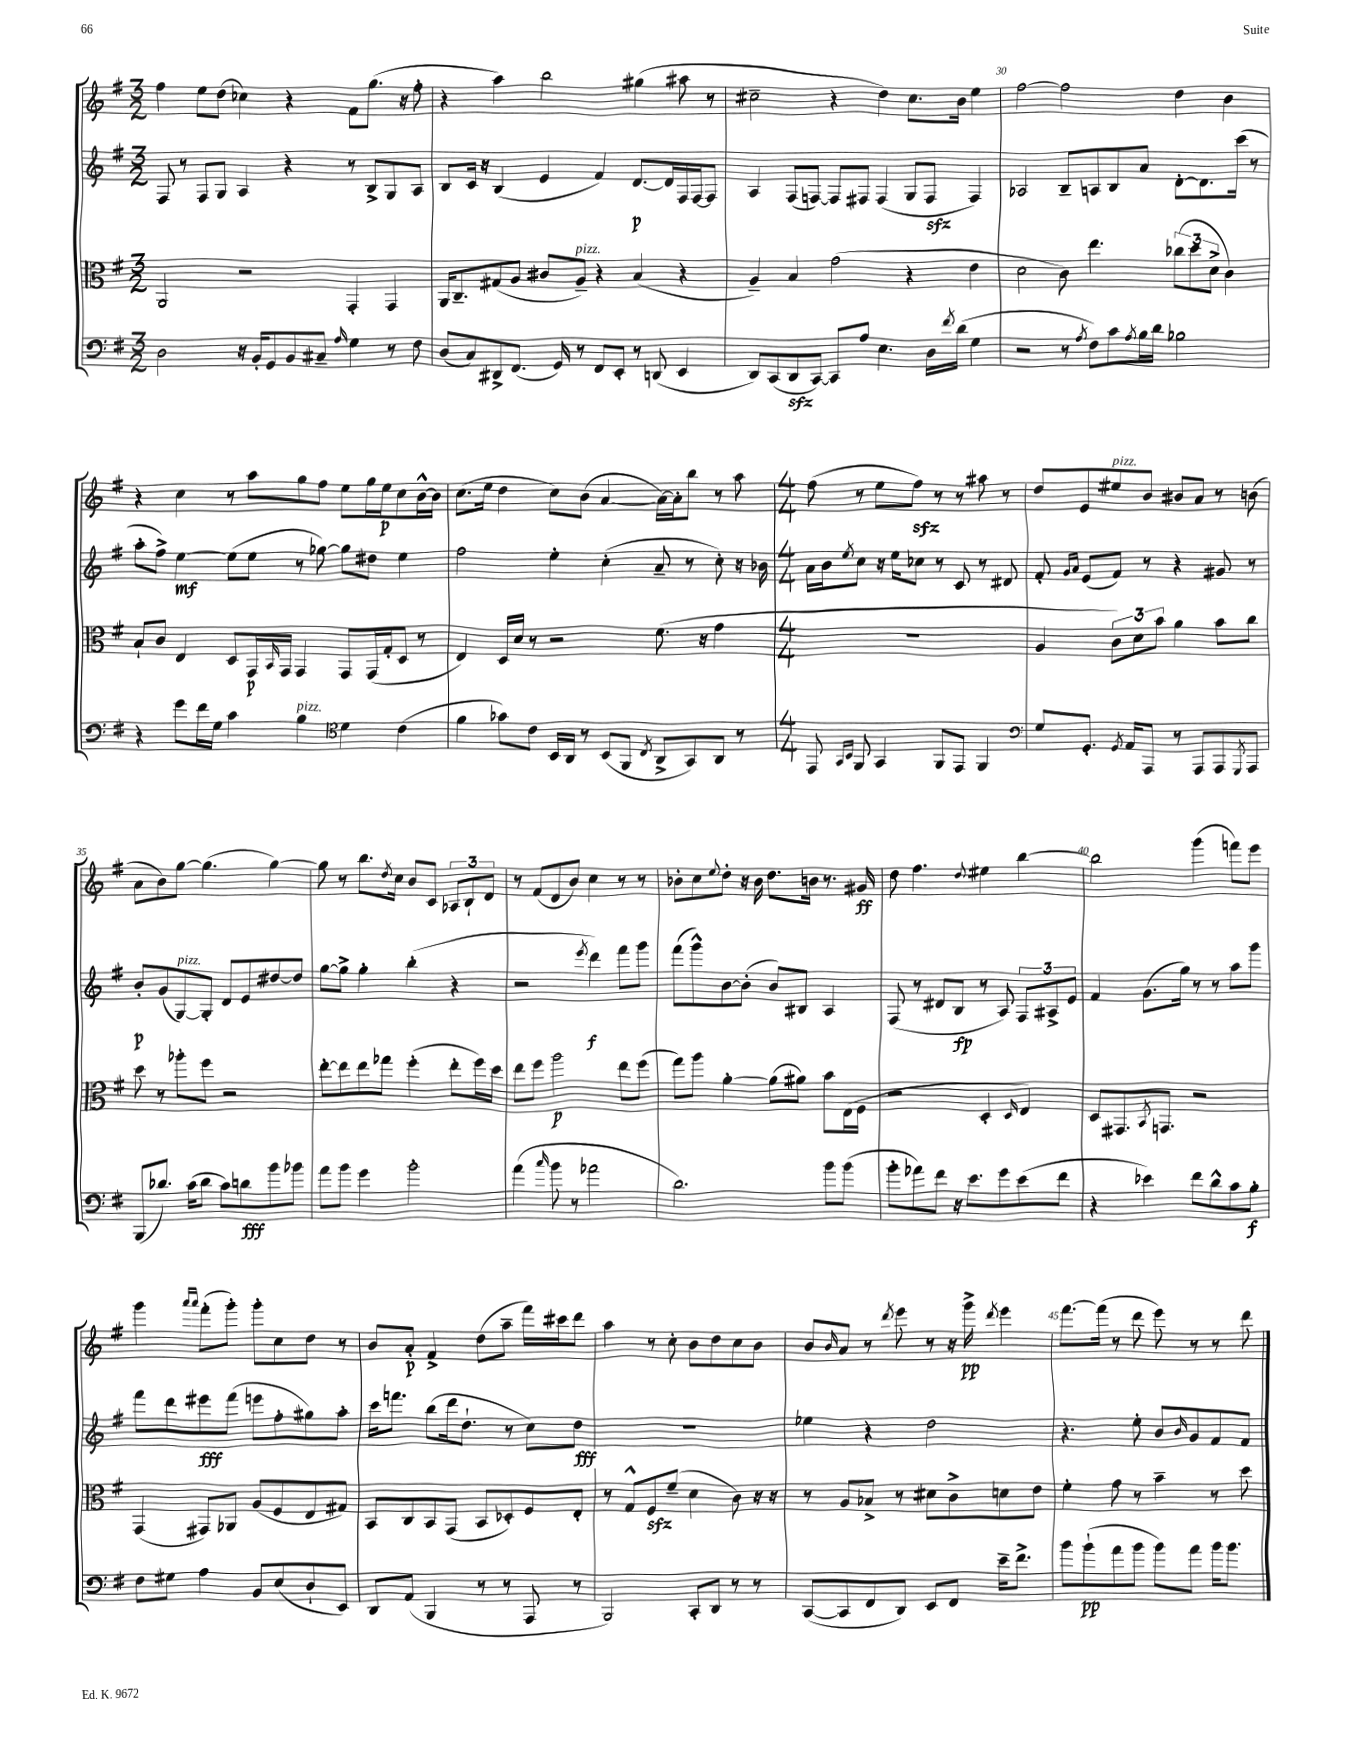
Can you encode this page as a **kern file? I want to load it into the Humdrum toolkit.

**kern	**dynam	**kern	**dynam	**kern	**dynam	**kern	**dynam
*part4	*part4	*part3	*part3	*part2	*part2	*part1	*part1
*staff4	*staff4	*staff3	*staff3	*staff2	*staff2	*staff1	*staff1
*clefF4	*	*clefC3	*	*clefG2	*	*clefG2	*
*k[f#]	*	*k[f#]	*	*k[f#]	*	*k[f#]	*
*M3/2	*	*M3/2	*	*M3/2	*	*M3/2	*
=27	=27	=27	=27	=27	=27	=27	=27
2D\	.	2AA/	.	8F#/	.	4ff#\	.
.	.	.	.	8r	.	.	.
.	.	.	.	8F#/L	.	8ee\L	.
.	.	.	.	8G/J	.	(8dd\J	.
16r	.	2r	.	4A/	.	4cc-X\)	.
16BB'/KL	.	.	.	.	.	.	.
8GG/	.	.	.	.	.	.	.
8BB/	.	.	.	4r	.	4r	.
8C#X~/J	.	.	.	.	.	.	.
16qqA/	.	.	.	.	.	.	.
4G\	.	4GG'/	.	8r	.	8f#\L	.
.	.	.	.	8B^/L	.	(8.gg\J	.
8r	.	4GG/	.	8G/	.	.	.
.	.	.	.	.	.	16r	.
8F#\	.	.	.	8A/J	.	8ff#'\	.
=28	=28	=28	=28	=28	=28	=28	=28
(8D/L	.	16AA/KL	.	8B/L	.	4r	.
.	.	8.C~/	.	.	.	.	.
8C/)	.	.	.	16c/Jk	.	.	.
.	.	.	.	16r	.	.	.
8DD#X^/	.	(8G#X/	.	(4B/	.	4aa\)	.
(8.FF#/J	.	8A/J	.	.	.	.	.
.	.	8c#X/L	.	4e/	.	2bb\	.
16GG/)	.	.	.	.	.	.	.
!	!	!LO:TX:a:i:t=pizz.	!	!	!	!	!
8r	.	8A~/J)	.	.	.	.	.
8FF#/L	.	4r	.	4f#/)	.	.	.
8EE'/J	.	.	.	.	.	.	.
8r	.	(4B/	.	[8.d/L	p	(4gg#X\	.
(8DDn/	.	.	.	.	.	.	.
.	.	.	.	16d/L]	.	.	.
4EE/	.	4r	.	16F#/	.	8aa#X\	.
.	.	.	.	[16F#/J	.	.	.
.	.	.	.	8F#/J]	.	8r	.
=29	=29	=29	=29	=29	=29	=29	=29
8DD/L)	.	4A~/)	.	4A/	.	2cc#X~\	.
(8CC/	.	.	.	.	.	.	.
8DDzz/	.	4B/	.	(8F#/L	.	.	.
[8CC/J)	.	.	.	[8Fn/J)	.	.	.
8CC/L]	.	(2g\	.	8F/L]	.	4r	.
8A/J	.	.	.	8F#X/J	.	.	.
4.E\	.	.	.	(4F#/	.	4dd\)	.
.	.	4r	.	8G/L	.	8.cc#\L	.
16D\LL	.	.	.	8F#zz/J	.	.	.
8qf#/	.	.	.	.	.	.	.
(16d\JJ	.	.	.	.	.	16b\Jk	.
4G\	.	4e\	.	4F#/)	.	4ee\	.
=30	=30	=30	=30	=30	=30	=30	=30
2r	.	2d\	.	2A-X/	.	[2ff#\	.
8r	.	8c\)	.	8B~/L	.	2ff#\]	.
8qA/	.	.	.	.	.	.	.
8F#\L)	.	4.ee\	.	8An/	.	.	.
8c\	.	.	.	8B/	.	.	.
8qA/	.	.	.	.	.	.	.
16B\L	.	.	.	8a/J	.	.	.
16d\JJ	.	.	.	.	.	.	.
2B-X\	.	(12cc-X\L	.	[8d'\L	.	4dd\	.
.	.	12dd\	.	.	.	.	.
.	.	.	.	8.d\]	.	.	.
.	.	12d^\J	.	.	.	.	.
.	.	4c\)	.	.	.	4b\	.
.	.	.	.	(16ccc\Jk	.	.	.
.	.	.	.	8r	.	.	.
!!LO:LB:g=z
=31	=31	=31	=31	=31	=31	=31	=31
4r	.	8B`/L	.	8aa'\L	.	4r	.
.	.	8c/J	.	8ff#^\J)	.	.	.
8g\L	.	4E/	.	[4ee\	mf	4cc\	.
16f#\L	.	.	.	.	.	.	.
16G\JJ	.	.	.	.	.	.	.
4c\	.	8D/L	.	(8ee\L]	.	8r	.
.	.	16GG/L	p	8ee\J	.	8aa\L	.
.	.	16qqBB/	.	.	.	.	.
.	.	16GG/JJ	.	.	.	.	.
!LO:TX:a:i:t=pizz.	!	!	!	!	!	!	!
4B\	.	4GG/	.	8r	.	8gg\	.
.	.	.	.	[8gg-X\)	.	8ff#\J	.
4d\	.	8GG/L	.	8gg-\L]	.	8ee\L	.
.	.	(16GG/L	.	8dd#X\J	.	16gg\L	.
.	.	16G'/J	.	.	.	16ee\J	p
(4c\	.	8D/J	.	4ee\	.	8cc\	.
.	.	8r	.	.	.	[16b^^\L	.
.	.	.	.	.	.	16b\JJ]	.
=32	=32	=32	=32	=32	=32	=32	=32
*clefC4	*	*	*	*	*	*	*
4f#\	.	4E/)	.	2ff#\	.	(8.cc\L	.
.	.	.	.	.	.	16ee\Jk	.
8g-X\L)	.	16D/LL	.	.	.	4dd\	.
.	.	16d/JJ	.	.	.	.	.
8c\J	.	8r	.	.	.	.	.
16BB/LL	.	2r	.	4ee'\	.	8cc\L)	.
16AA/JJ	.	.	.	.	.	.	.
8r	.	.	.	.	.	(8b\J	.
(8BB/L	.	.	.	(4cc'\	.	[4a/	.
8FF#/J	.	.	.	.	.	.	.
8qC/	.	.	.	.	.	.	.
8AA^/L	.	(8.f#\	.	8a~/	.	16a\LL_)	.
.	.	.	.	.	.	16a'\J]	.
8GG/)	.	.	.	8r	.	8bb\J	.
.	.	16r	.	.	.	.	.
8AA/J	.	4g\	.	8cc'\)	.	8r	.
8r	.	.	.	16r	.	8aa\	.
.	.	.	.	16b-X\	.	.	.
=33	=33	=33	=33	=33	=33	=33	=33
*M4/4	*	*M4/4	*	*M4/4	*	*M4/4	*
8EE/	.	1r	.	16a\LL	.	(8ff#\	.
.	.	.	.	16b\J	.	.	.
16qqGG/LL	.	.	.	.	.	.	.
16qqBB/JJ	.	.	.	8qee/	.	.	.
8FF#/	.	.	.	8cc\J	.	8r	.
4GG/	.	.	.	16r	.	8ee\L	.
.	.	.	.	16ee\KL	.	.	.
.	.	.	.	8cc-X\J	.	8ff#zz\J)	.
8FF#/L	.	.	.	8r	.	8r	.
8EE/J	.	.	.	8c/	.	8r	.
4FF#/	.	.	.	8r	.	8aa#X\	.
.	.	.	.	8d#X/	.	8r	.
=34	=34	=34	=34	=34	=34	=34	=34
*clefF4	*	*	*	*	*	*	*
8G/L	.	4A/	.	8f#'/	.	8dd/L	.
.	.	.	.	16qqg/LL	.	.	.
.	.	.	.	16qqa/JJ	.	.	.
8.GG'/J	.	.	.	(8e/L	.	8e/	.
!	!	!	!	!	!	!LO:TX:a:i:t=pizz.	!
.	.	12c\L)	.	8f#/J)	.	8ee#X/	.
8qGG/	.	.	.	.	.	.	.
16AA/KL	.	.	.	.	.	.	.
.	.	12d\	.	.	.	.	.
8AAA/J	.	.	.	8r	.	8b/J	.
.	.	12b\J	.	.	.	.	.
8r	.	4a\	.	4r	.	8b#X/L	.
8AAA/L	.	.	.	.	.	8a/J	.
8AAA/	.	8b\L	.	8g#X/	.	8r	.
8qGGG/	.	.	.	.	.	.	.
8AAA/J	.	8cc\J	.	8r	.	(8bn\	.
!!LO:LB:g=z
=35	=35	=35	=35	=35	=35	=35	=35
(8BBB/L	.	8dd\	.	8b'/L	p	8a\L	.
8.d-X/J)	.	8r	.	(8g/	.	8b\)	.
!	!	!	!	!LO:TX:a:i:t=pizz.	!	!	!
.	.	8aa-X'\L	.	[8G/)	.	[8gg\J	.
(16c\KL	.	.	.	.	.	.	.
8d-\J	.	8ff#\J	.	8G'/J]	.	(4.gg\]	.
8c\L)	.	2r	.	8d/L	.	.	.
8dn\	fff	.	.	8e/	.	.	.
8b\	.	.	.	[8dd#X/	.	[4gg\)	.
8b-X\J	.	.	.	8dd#/J]	.	.	.
=36	=36	=36	=36	=36	=36	=36	=36
8a\L	.	[8ee'\L	.	[8gg\L	.	8gg\]	.
8b\J	.	8ee\]	.	8gg^\J]	.	8r	.
4g\	.	8ee\	.	4gg'\	.	8.bb\L	.
.	.	8gg-X\J	.	.	.	.	.
.	.	.	.	.	.	8qdd/	.
.	.	.	.	.	.	16cc\Jk	.
2b'\	.	(4ff#'\	.	(4bb'\	.	8b/L	.
.	.	.	.	.	.	8c/J	.
.	.	8ee'\L	.	4r	.	12A-X/L	.
.	.	.	.	.	.	12B`/	.
.	.	16ff#\L)	.	.	.	.	.
.	.	.	.	.	.	12d/J	.
.	.	16dd\JJ	.	.	.	.	.
=37	=37	=37	=37	=37	=37	=37	=37
(4a\	.	8ee\L	.	2r	.	8r	.
.	.	8ff#\J	.	.	.	(8f#/L	.
16qqcc/	.	.	.	.	.	.	.
8b\	.	2aa\	p	.	.	8d/	.
8r	.	.	.	.	.	8b/J)	.
.	.	.	.	8qeee/	.	.	.
2a-X\	.	.	.	4ddd\)	f	4cc\	.
.	.	8ee\L	.	8fff#\L	.	8r	.
.	.	(8ff#\J	.	8ggg\J	.	8r	.
=38	=38	=38	=38	=38	=38	=38	=38
2.d\)	.	8gg\L)	.	(8fff#\L	.	8b-X'\L	.
.	.	8aa\J	.	8ggg^^\)	.	8cc\	.
.	.	.	.	.	.	8qqee/	.
.	.	[4a'\	.	[8b\	.	8dd'\J	.
.	.	.	.	(8b'\J]	.	16r	.
.	.	.	.	.	.	16b-\	.
.	.	(8a\L]	.	8b/L)	.	8.dd\L	.
.	.	8a#X\J)	.	8B#X/J	.	.	.
.	.	.	.	.	.	16bn\Jk	.
8b\L	.	8b\L	.	4A/	.	8.r	.
(8b\J	.	(16E\L	.	.	.	.	.
.	.	16F#\JJ	.	.	.	16g#X/	ff
=39	=39	=39	=39	=39	=39	=39	=39
8b'\L	.	2r	.	(8F#/	.	8dd\	.
8a-X\)	.	.	.	8r	.	4.ff#\	.
8f#\J	.	.	.	8d#X/L	.	.	.
16r	.	.	.	8B/J	fp	.	.
8.e\L	.	.	.	.	.	.	.
.	.	.	.	.	.	8qqdd/	.
.	.	4D'/	.	8r	.	4ee#X\	.
8g\	.	.	.	8A/)	.	.	.
.	.	16qqD/	.	.	.	.	.
(8e\	.	4E/)	.	12F#/L	.	[4bb\	.
.	.	.	.	12A#X^/	.	.	.
8f#\J	.	.	.	.	.	.	.
.	.	.	.	12e/J	.	.	.
=40	=40	=40	=40	=40	=40	=40	=40
4r	.	8D/L	.	4f#/	.	2bb\]	.
.	.	8.GG#X/	.	.	.	.	.
4e-X\)	.	.	.	(8.g\L	.	.	.
.	.	8qBB/	.	.	.	.	.
.	.	8.GGn/J	.	.	.	.	.
.	.	.	.	16gg\Jk)	.	.	.
8f#\L	.	2r	.	8r	.	(4ggg\	.
8d^^\	.	.	.	8r	.	.	.
8c\	.	.	.	8aa\L	.	8fffn\L)	.
8B'\J	f	.	.	8ggg\J	.	8eee\J	.
!!LO:LB:g=z
=41	=41	=41	=41	=41	=41	=41	=41
8F#\L	.	(4GG/	.	8fff#\L	.	4ggg\	.
8G#X\J	.	.	.	8ddd\	.	.	.
.	.	.	.	.	.	16qqaaa/LL	.
.	.	.	.	.	.	16qqaaa/JJ	.
4A\	.	8GG#X/L)	.	8eee#X\	fff	(8fff#'\L	.
.	.	8AA-X/J	.	(8fff#\J	.	8ggg'\J)	.
8BB/L	.	(8A/L	.	8eeen\L	.	8ggg'\L	.
(8E/	.	8F#/	.	8ff#'\	.	8cc\	.
8D`/	.	8E/	.	8gg#X\)	.	8dd\J	.
8EE/J)	.	8G#X/J)	.	8aa'\J	.	8r	.
=42	=42	=42	=42	=42	=42	=42	=42
8DD/L	.	8BB/L	.	16ccc\KL	.	8b/L	.
.	.	.	.	8.fffn\J	.	.	.
(8AA/J	.	8C/	.	.	.	8a'/J	p
4BBB/	.	8BB/	.	(8bb\L	.	4f#^/	.
.	.	(8GG/J	.	16ddd\k	.	.	.
.	.	.	.	8.dd`\J	.	.	.
8r	.	8BB/L	.	.	.	(8dd\L	.
8r	.	8D-X'/)	.	8r	.	8aa~\J	.
8AAA/	.	8F#/	.	8cc\L)	.	16fff#\LL)	.
.	.	.	.	.	.	16ccc#X\J	.
8r	.	8E'/J	.	8dd\J	fff	8ddd\J	.
=43	=43	=43	=43	=43	=43	=43	=43
2BBB/)	.	8r	.	1r	.	4aa\	.
.	.	8G^^/L	.	.	.	.	.
.	.	8F#zz/	.	.	.	8r	.
.	.	(8f#~/J	.	.	.	8cc'\	.
8CC'/L	.	4d\	.	.	.	8b\L	.
8DD/J	.	.	.	.	.	8dd\	.
8r	.	8c\)	.	.	.	8cc\	.
8r	.	16r	.	.	.	8b\J	.
.	.	16r	.	.	.	.	.
=44	=44	=44	=44	=44	=44	=44	=44
([8CC/L	.	8r	.	4ee-X\	.	8b/L	.
.	.	.	.	.	.	16qqb/	.
8CC/]	.	8A/L	.	.	.	8a/J	.
8FF#/	.	8B-X^/J	.	4r	.	8r	.
.	.	.	.	.	.	8qddd/	.
8DD/J)	.	8r	.	.	.	8eee\	.
8EE/L	.	8d#X\L	.	2dd\	.	8r	.
8FF#/J	.	8c^\	.	.	.	16r	.
.	.	.	.	.	.	16ggg^\	pp
.	.	.	.	.	.	8qddd/	.
16e~\KL	.	8dn\	.	.	.	4eee\	.
8.f#^\J	.	.	.	.	.	.	.
.	.	8e\J	.	.	.	.	.
=45	=45	=45	=45	=45	=45	=45	=45
8b\L	.	4f#'\	.	4.r	.	[8.fff#\L	.
(8b`\	pp	.	.	.	.	.	.
.	.	.	.	.	.	(16fff#\Jk]	.
8a\	.	8g\	.	.	.	8r	.
8b\J	.	8r	.	8ee'\	.	8ddd\	.
8b\L)	.	4b~\	.	8b/L	.	8eee\)	.
.	.	.	.	16qqb/	.	.	.
8a\J	.	.	.	8g/	.	8r	.
16b\KL	.	8r	.	8f#/	.	8r	.
8.b\J	.	.	.	.	.	.	.
.	.	8dd\	.	8f#/J	.	8ddd\	.
==	==	==	==	==	==	==	==
*-	*-	*-	*-	*-	*-	*-	*-
